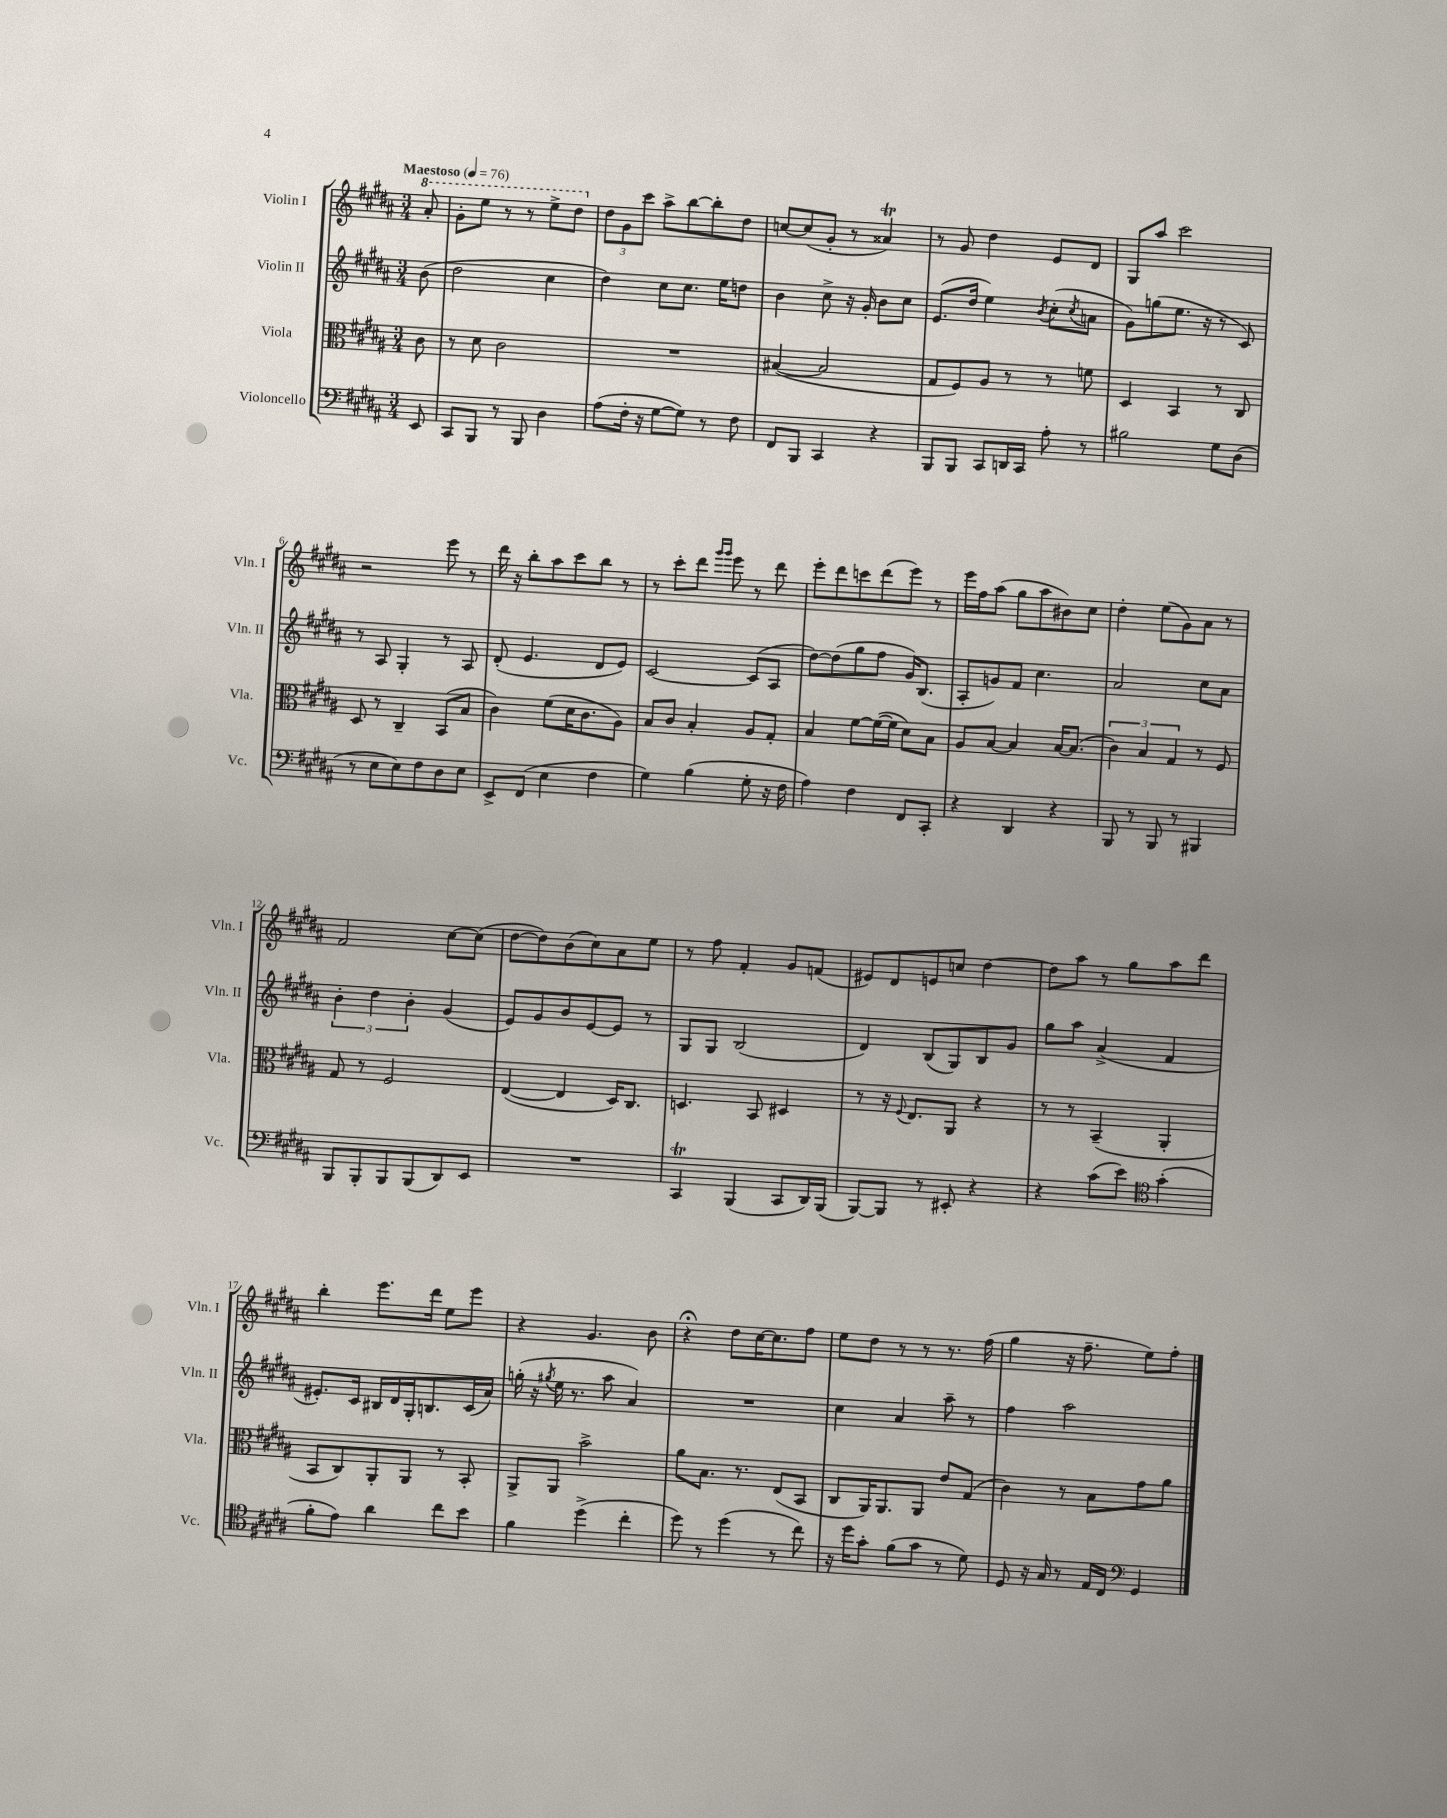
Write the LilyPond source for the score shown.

<<
\new StaffGroup <<
\new Staff = "s0" \with { instrumentName = "Violin I" shortInstrumentName = "Vln. I" } {
    \clef treble \key b \major \numericTimeSignature \time 3/4 \partial 8 \tempo "Maestoso" 4 = 76
    \ottava #1 ais''8-. |
    gis''8-. e'''8 r8 r8 e'''8-> dis'''8 \ottava #0 |
    \tuplet 3/2 { dis''8 gis'8 cis'''8 } ais''8-> b''8~ b''8-. dis''8 |
    c''8~ c''8( gis'8-. r8 aisis'4\trill) |
    r8 gis'8 dis''4 e'8 dis'8 |
    gis8 ais''8 cis'''2 |
    r2 e'''8 r8 |
    dis'''16 r16 b''8-. ais''8 cis'''8 b''8 r8 |
    r8 cis'''8-. dis'''8 \grace { gis'''16 gis'''16 } e'''8 r8 dis'''8 |
    e'''8-. dis'''8 c'''8 dis'''8( e'''8) r8 |
    e'''16 fis''16 ais''8( gis''8 ais''8 bis'8) cis''8 |
    dis''4-. e''8( gis'8) ais'8 r8 |
    fis'2 cis''8~ cis''8( |
    dis''8~ dis''8) b'8( cis''8) ais'8 e''8 |
    r8 fis''8 fis'4-. gis'8 f'8( |
    eis'8) dis'8 e'8 c''8 dis''4~ |
    dis''8 ais''8 r8 gis''8 ais''8 dis'''8 |
    b''4-. e'''8. dis'''16 e''8 e'''8 |
    r4 gis'4. b'8 |
    r4\fermata dis''8 cis''16~ cis''8. fis''8 |
    e''8 dis''8 r8 r8 r8. fis''16( |
    gis''4 r16 fis''8.-- e''8) fis''8-. \bar "|." |
}
\new Staff = "s1" \with { instrumentName = "Violin II" shortInstrumentName = "Vln. II" } {
    \clef treble \key b \major \numericTimeSignature \time 3/4 \partial 8
    b'8( |
    dis''2 cis''4 |
    dis''4) cis''8 cis''8. e''16 d''8 |
    b'4 cis''8-> r16 gis'16-. b'8 cis''8 |
    e'8.( dis''16 e''4) \acciaccatura { b'8 } cis''8-.( \acciaccatura { cis''8 } a'8 |
    gis'8) g''8( e''8. r16 r8 cis'8) |
    r8 ais8 gis4-. r8 ais8 |
    dis'8-.( e'4. dis'8 e'8) |
    cis'2~ cis'8( ais8 |
    dis''8~) dis''8( gis''8 fis''8 gis'16) b8.( |
    ais8-. g'8) fis'8 cis''4. |
    ais'2 cis''8 ais'8 |
    \tuplet 3/2 { b'4-. dis''4 b'4-. } gis'4( |
    e'8) gis'8 b'8 e'8~ e'8 r8 |
    gis8 gis8 b2( |
    dis'4) b8( gis8) b8 gis'8 |
    gis''8 ais''8 ais'4->( fis'4 |
    eis'8.-.) cis'16 bis16 dis'16 gis16-. b8. cis'16( ais'16) |
    g''16-.( r16 \acciaccatura { gis''8 } e''16 r8. ais''8 ais'4) |
    R2. |
    cis''4 ais'4 ais''8-- r8 |
    fis''4 ais''2 \bar "|." |
}
\new Staff = "s2" \with { instrumentName = "Viola" shortInstrumentName = "Vla." } {
    \clef alto \key b \major \numericTimeSignature \time 3/4 \partial 8
    cis'8 |
    r8 dis'8 cis'2 |
    R2. |
    bis4~( bis2 |
    gis8 fis8) ais8 r8 r8 f'8 |
    dis4 b,4 r8 cis8 |
    dis8 r8 cis4-- b,8( b8 |
    cis'4) fis'8( dis'16 cis'8. ais8) |
    b8 cis'8 b4-. ais8 gis8-. |
    b4 fis'8~ fis'16~( fis'16 dis'8) b8 |
    ais8 b8~ b4 b16~ b8.( |
    \tuplet 3/2 { cis'4) b4 gis4 } r8 fis8 |
    gis8 r8 fis2 |
    e4~( e4 dis16) cis8. |
    d4. b,8 dis4 |
    r8 r16 \appoggiatura { fis8 } e8. ais,8 r4 |
    r8 r8 b,4--( ais,4-. |
    b,8 cis8) ais,8-. ais,8 r8 b,8-. |
    ais,8-> ais,8 b'2-> |
    ais'8 b8. r8. e8( b,8 |
    cis8 ais,16) ais,8. ais,8 e'8 gis8( |
    cis'4) r8 b8 gis'8 ais'8 \bar "|." |
}
\new Staff = "s3" \with { instrumentName = "Violoncello" shortInstrumentName = "Vc." } {
    \clef bass \key b \major \numericTimeSignature \time 3/4 \partial 8
    e,8 |
    cis,8 b,,8 r8 b,,8 dis4 |
    ais8( fis16-. r16 gis8~ gis8) r8 fis8 |
    fis,8 b,,8 cis,4 r4 |
    b,,8 b,,8 cis,8 d,16 cis,16 ais8-. r8 |
    bis2 gis8 dis8( |
    r8 e8 e8) fis8 dis8 e8 |
    e,8-> fis,8( e4 fis4 |
    gis4) b4( gis8-. r16 fis16 |
    ais4) fis4 fis,8 cis,8-. |
    r4 dis,4 r4 |
    b,,8 r8 b,,8 r8 bis,,4 |
    b,,8 b,,8-. b,,8 b,,8( dis,8) e,8 |
    R2. |
    cis,4\trill b,,4( cis,8 dis,16) b,,16( |
    b,,8~) b,,8 r8 eis,8-. r4 |
    r4 cis'8( e'8) \clef tenor gis'4-.( |
    fis'8-. e'8) ais'4 cis''8 b'8 |
    fis'4 dis''4->( cis''4-. |
    dis''8) r8 dis''4( r8 cis''8) |
    r16 dis''16 gis'8-. fis'8( gis'8 r8 dis'8) |
    dis8 r16 gis16 r8 e16 cis16 \clef bass gis,4 \bar "|." |
}
>>
>>
